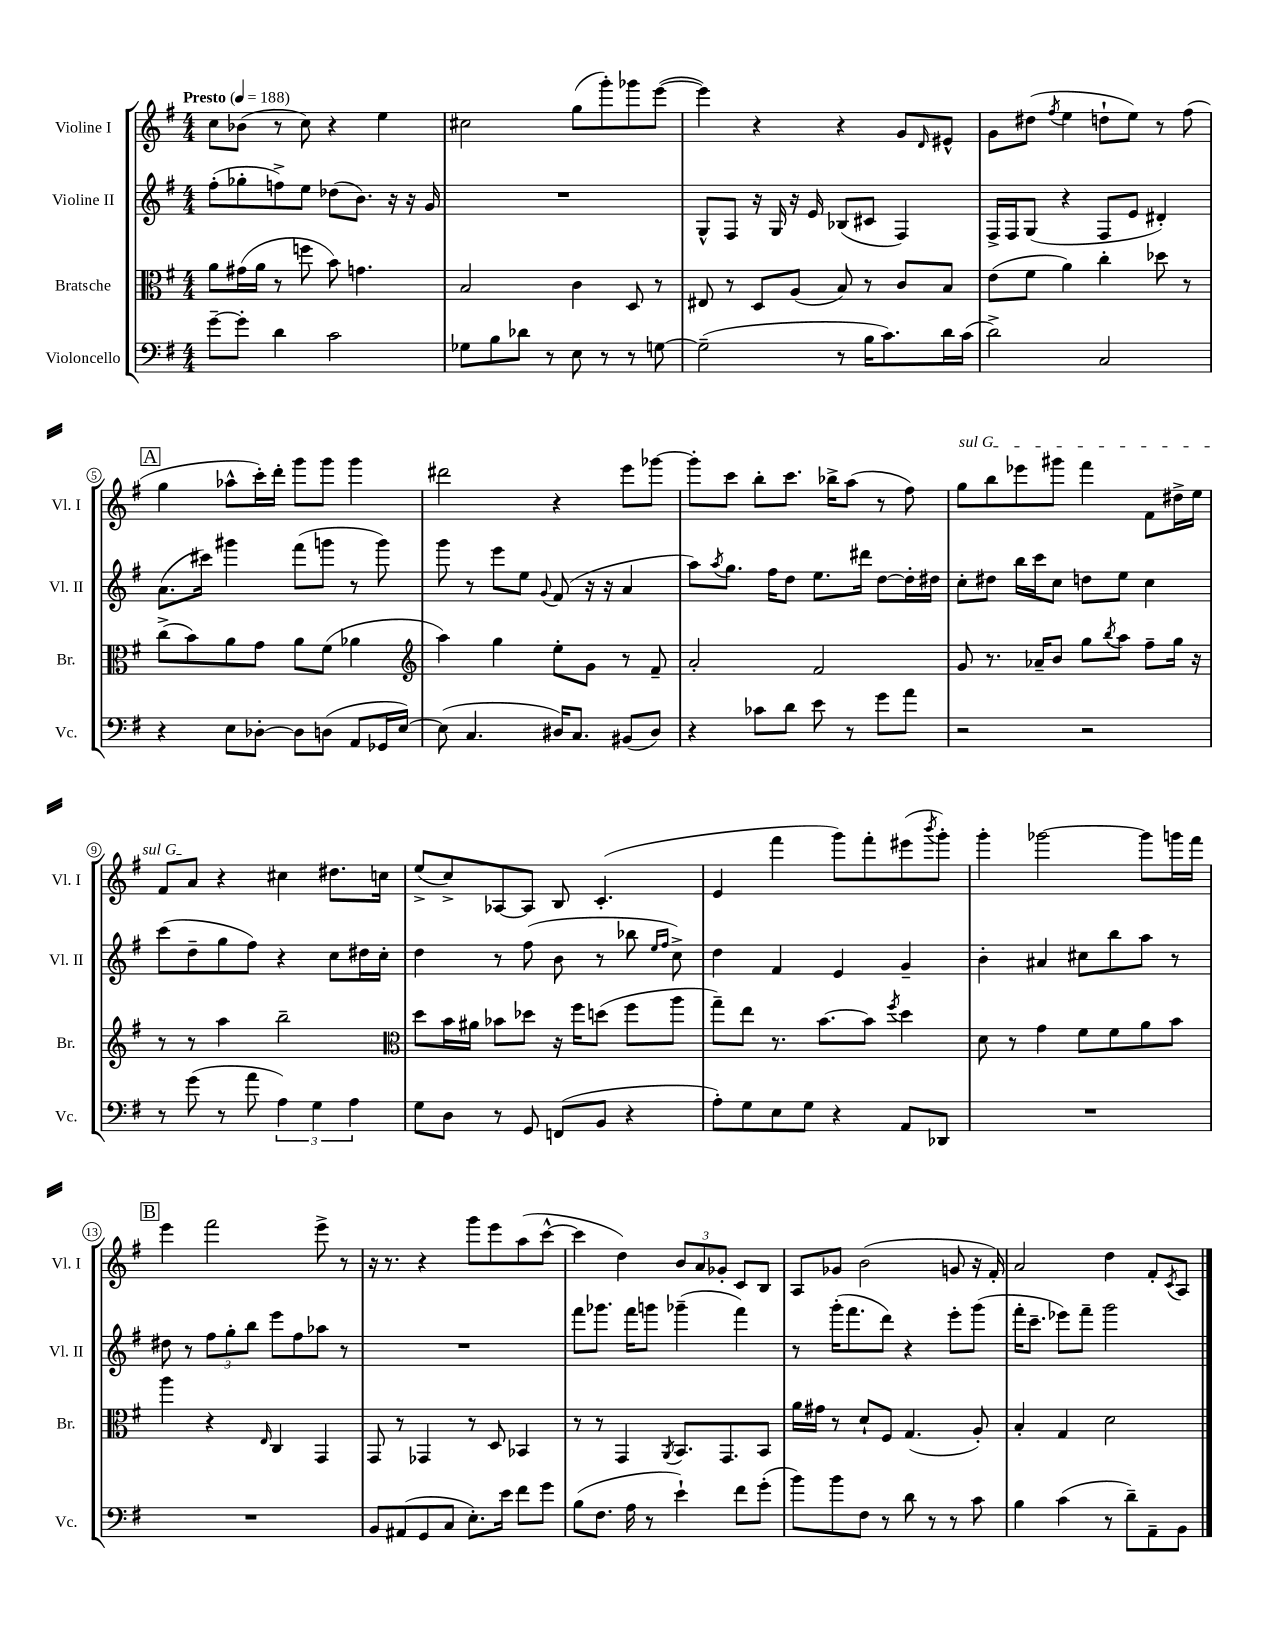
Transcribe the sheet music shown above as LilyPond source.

<<
\new StaffGroup <<
\new Staff = "s0" \with { instrumentName = "Violine I" shortInstrumentName = "Vl. I" } {
    \clef treble \key g \major \numericTimeSignature \time 4/4 \tempo "Presto" 4 = 188
    c''8 bes'8( r8 c''8) r4 e''4 |
    cis''2 g''8( g'''8-.) ges'''8 e'''8~( |
    e'''4) r4 r4 g'8 \grace { d'16 } eis'8-^ |
    g'8 dis''8( \acciaccatura { fis''8 } e''4 d''8-! e''8) r8 fis''8( |
    \mark \markup { \box "A" } g''4 aes''8-^ c'''16-.) d'''16-. g'''8 g'''8 g'''4 |
    dis'''2 r4 e'''8 ges'''8~ |
    ges'''8-. c'''8 b''8-. c'''8. bes''16-> a''8( r8 fis''8) |
    \once \override TextSpanner.bound-details.left.text = \markup { \italic "sul G" } g''8\startTextSpan b''8 ees'''8 gis'''8 fis'''4 fis'8 dis''16-> e''16 |
    fis'8 a'8\stopTextSpan r4 cis''4 dis''8. c''16 |
    e''8->( c''8->) aes8~ aes8 b8 c'4.-.( |
    e'4 fis'''4 g'''8) fis'''8-. eis'''8( \acciaccatura { b'''8 } g'''8-.) |
    g'''4-. ges'''2~ ges'''8 g'''16 fis'''16 |
    \mark \markup { \box "B" } e'''4 fis'''2 e'''8-> r8 |
    r16 r8. r4 g'''8 e'''8 a''8( c'''8~-^ |
    c'''4 d''4) \tuplet 3/2 { b'8 a'8 ges'8-. } c'8 b8 |
    a8 ges'8 b'2( g'8 r16 fis'16-.) |
    a'2 d''4 fis'8-. \acciaccatura { c'8 } a8 \bar "|." |
}
\new Staff = "s1" \with { instrumentName = "Violine II" shortInstrumentName = "Vl. II" } {
    \clef treble \key g \major \numericTimeSignature \time 4/4
    fis''8-.( ges''8-. f''8->) e''8 des''8( b'8.) r16 r16 g'16 |
    R1 |
    g8-^ fis8 r16 g16 r16 e'16 bes8( cis'8 fis4) |
    fis16-> fis16 g8( r4 fis8 e'8 dis'4-.) |
    \mark \markup { \box "A" } a'8.( cis'''16) gis'''4 fis'''8( g'''8 r8 g'''8) |
    g'''8 r8 e'''8 e''8 \appoggiatura { g'8 } fis'8( r16 r16 a'4 |
    a''8) \acciaccatura { a''8 } g''8. fis''16 d''8 e''8. dis'''16 d''8~ d''16-. dis''16 |
    c''8-. dis''8 b''16 c'''16 c''8 d''8 e''8 c''4 |
    c'''8( d''8-- g''8 fis''8) r4 c''8 dis''16 c''16-. |
    d''4 r8 fis''8( b'8 r8 bes''8 \grace { e''16 fis''16 } c''8->) |
    d''4 fis'4 e'4 g'4-- |
    b'4-. ais'4 cis''8 b''8 a''8 r8 |
    \mark \markup { \box "B" } dis''8 r8 \tuplet 3/2 { fis''8 g''8-. b''8 } e'''8 fis''8 aes''8 r8 |
    R1 |
    fis'''8 ges'''8. fis'''16 g'''8 ges'''4--( fis'''4) |
    r8 g'''16-.( fis'''8. d'''8) r4 e'''8-. g'''8( |
    fis'''16-. c'''8.-- ees'''8) fis'''8-- g'''2 \bar "|." |
}
\new Staff = "s2" \with { instrumentName = "Bratsche" shortInstrumentName = "Br." } {
    \clef alto \key g \major \numericTimeSignature \time 4/4
    a'8 gis'16( a'16 r8 f''8 b'8) g'4. |
    b2 c'4 d8 r8 |
    eis8 r8 d8 a8( b8) r8 c'8 b8 |
    e'8( fis'8 a'4) c''4-. des''8 r8 |
    \mark \markup { \box "A" } c''8->( b'8) a'8 g'8 a'8 fis'8( aes'4 |
    \clef treble a''4) g''4 e''8-. g'8 r8 fis'8-- |
    a'2-. fis'2 |
    g'8 r8. aes'16-- b'8 g''8 \acciaccatura { b''8 } a''8 fis''8-- g''16 r16 |
    r8 r8 a''4 b''2-- |
    \clef alto d''8 b'16 ais'16 bes'8 des''8 r16 fis''16 d''8( fis''8 a''8 |
    g''8--) e''8 r8. b'8.~ b'8 \acciaccatura { fis''8 } d''4 |
    d'8 r8 g'4 fis'8 fis'8 a'8 b'8 |
    \mark \markup { \box "B" } a''4 r4 \grace { e16 } c4 g,4 |
    g,8 r8 ges,4 r8 d8 bes,4 |
    r8 r8 g,4 \acciaccatura { a,8 } b,8. g,8. b,8 |
    a'16 gis'16 r8 d'8-! fis8 g4.( a8-.) |
    b4-. g4 d'2 \bar "|." |
}
\new Staff = "s3" \with { instrumentName = "Violoncello" shortInstrumentName = "Vc." } {
    \clef bass \key g \major \numericTimeSignature \time 4/4
    g'8~-- g'8-. d'4 c'2 |
    ges8 b8 des'8 r8 e8 r8 r8 g8~ |
    g2--( r8 b16 c'8.) d'16 c'16( |
    d'2->) c2 |
    \mark \markup { \box "A" } r4 e8 des8~-. des8 d8( a,8 ges,16 e16~) |
    e8( c4. dis16) c8. bis,8( dis8) |
    r4 ces'8 d'8 e'8 r8 g'8 a'8 |
    r2 r2 |
    r8 g'8( r8 a'8 \tuplet 3/2 { a4) g4 a4 } |
    g8 d8 r8 g,8 f,8( b,8 r4 |
    a8-.) g8 e8 g8 r4 a,8 des,8 |
    R1 |
    \mark \markup { \box "B" } R1 |
    b,8 ais,8( g,8 c8 e8.-.) e'16 fis'8 g'8 |
    b8( fis8. a16 r8 e'4-!) fis'8 g'8-.( |
    b'8) b'8 fis8 r8 d'8 r8 r8 c'8 |
    b4 c'4( r8 d'8--) a,8-- b,8 \bar "|." |
}
>>
>>
\layout { \context { \Score \override BarNumber.stencil = #(make-stencil-circler 0.1 0.3 ly:text-interface::print) } }
